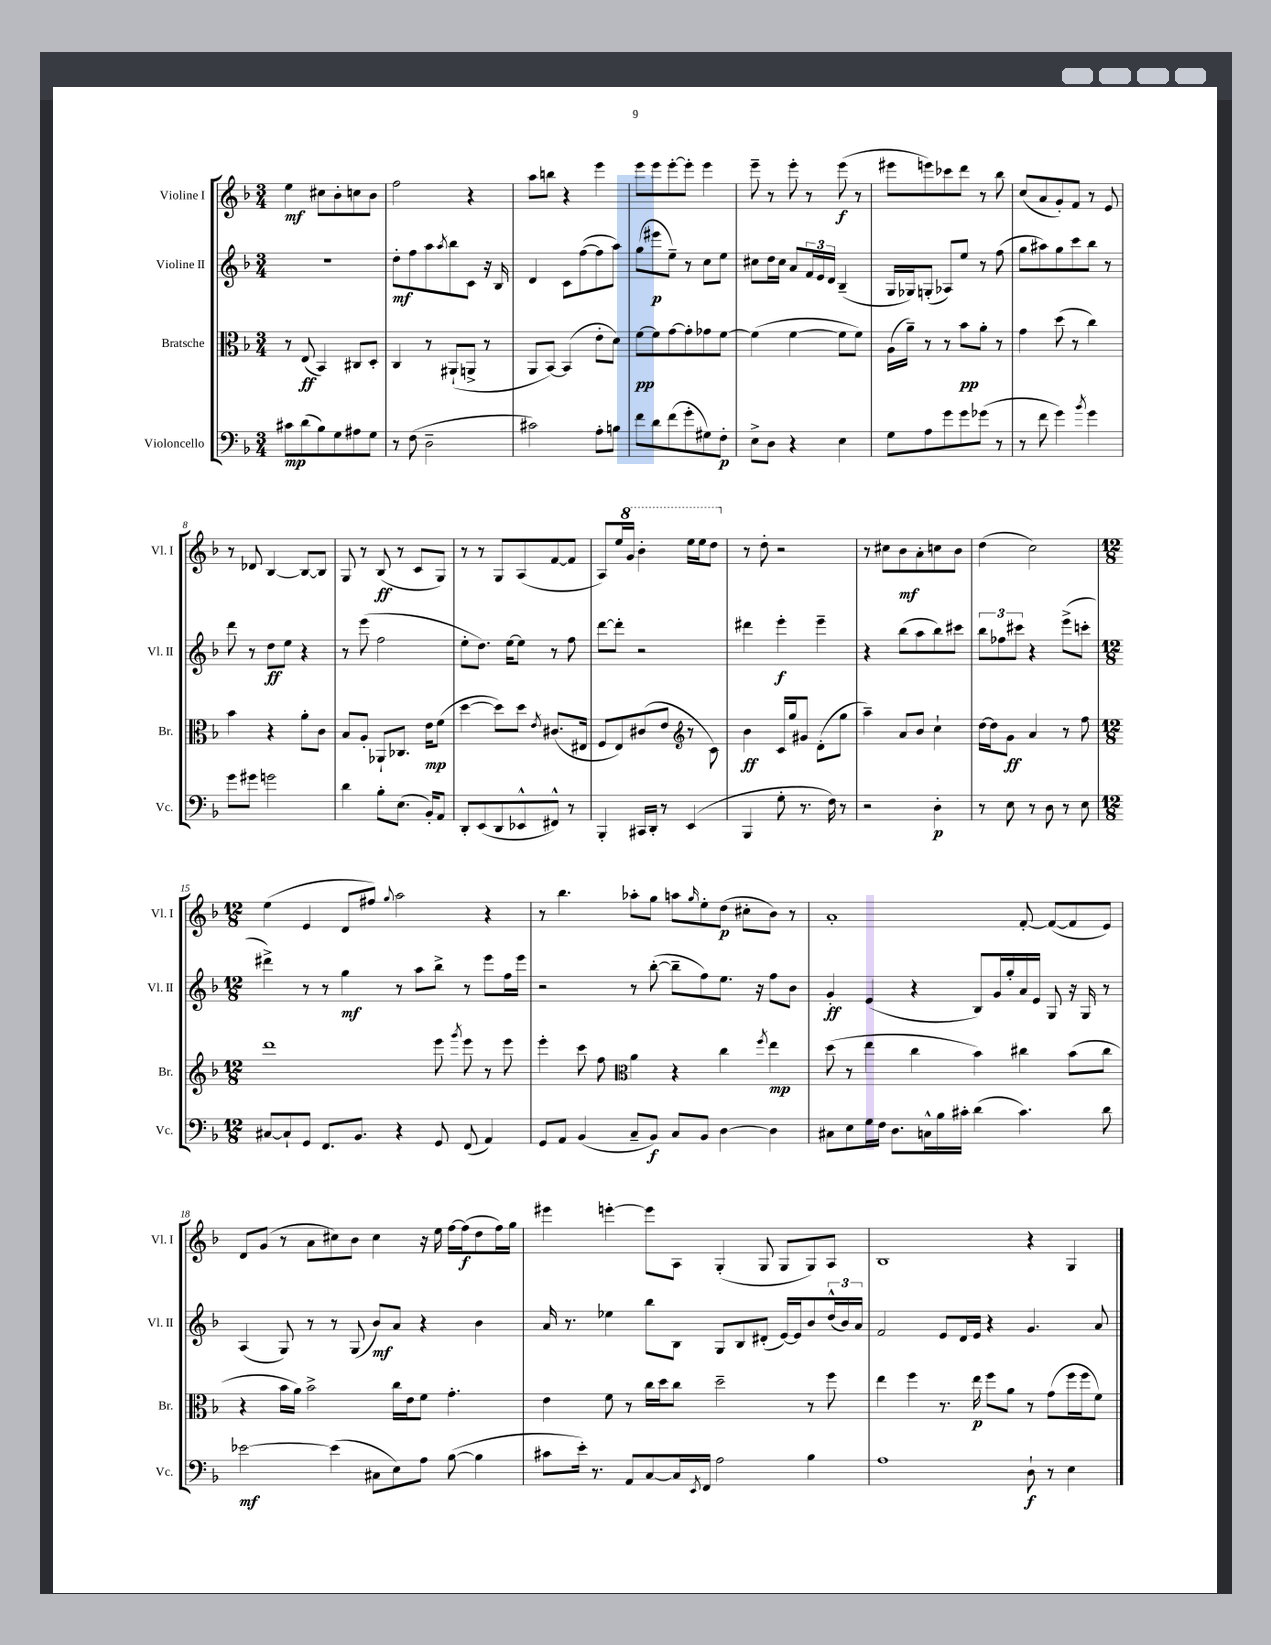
<<
\new StaffGroup <<
\new Staff = "s0" \with { instrumentName = "Violine I" shortInstrumentName = "Vl. I" } {
    \clef treble \key f \major \numericTimeSignature \time 3/4
    e''4\mf cis''8 bes'8-. c''8 bes'8 |
    f''2 r4 |
    a''8 b''8 r4 e'''4 |
    e'''8 e'''8 e'''8~-. e'''8-. e'''4 |
    e'''8-- r8 e'''8-. r8 e'''8\f( r8 |
    eis'''8 e'''8) ces'''8 d'''8 r8 bes''8 |
    c''8( a'8 g'8-.) f'8 r8 e'8 |
    r8 des'8 bes4~ bes8~ bes8 |
    g8 r8 bes8\ff( r8 c'8 g8) |
    r8 r8 g8 a8( f'8~ f'8 |
    a8) e''16 \ottava #1 g''16 bes''4-. e'''16 e'''16 d'''8 \ottava #0 |
    r8 d''8-. r2 |
    r8 cis''8 bes'8\mf a'8-. c''8 bes'8 |
    d''4( c''2) |
    \numericTimeSignature \time 12/8 e''4( e'4 d'8 fis''8) \appoggiatura { g''8 } a''2 r4 |
    r8 bes''4. aes''8-. g''8 a''8 \grace { g''16 } e''8-. d''8\p( cis''8-. bes'8) r8 |
    a'1-. f'8~-. f'8~( f'8 e'8) |
    d'8 g'8( r8 a'8 cis''8) bes'8 cis''4 r16 e''16 f''16~ f''16\f( d''8 f''16) g''16 |
    eis'''4 e'''4~-. e'''8 a8 g4-.( g8 g8 g8) a8 |
    bes1 r4 g4 \bar "|." |
}
\new Staff = "s1" \with { instrumentName = "Violine II" shortInstrumentName = "Vl. II" } {
    \clef treble \key f \major \numericTimeSignature \time 3/4
    R2. |
    d''8-.\mf f''8 a''8 \acciaccatura { a''8 } bes''8 c'8 r16 bes16 |
    d'4 c'8 f''8~( f''8 a''8) |
    g''8( eis'''8\p e''8--) r8 c''8 e''8 |
    cis''8 d''16 cis''16 a'8 \tuplet 3/2 { f'16 e'16 d'16 } bes4--( |
    g16 ges16) g8-.( aes8) e''8 r8 f''8( |
    g''8 ais''8) g''8 c'''8 bes''8 r8 |
    d'''8 r8 d''8\ff e''8 r4 |
    r8 e'''8( f''2 |
    e''8-. d''8.) e''16~ e''8 r8 f''8 |
    d'''8~ d'''8-. r2 |
    dis'''4 e'''4-.\f e'''4-- |
    r4 bes''8( a''8 bes''8) cis'''8 |
    \tuplet 3/2 { bes''8 fes''8 cis'''8 } r4 e'''8->( c'''8-. |
    \numericTimeSignature \time 12/8 dis'''4->) r8 r8 g''4\mf r8 a''8 bes''8-> r8 e'''8 f''16 e'''16 |
    r2 r8 bes''8~-.( bes''8-- f''8) e''8. r16 f''8 bes'8 |
    g'4-.\ff e'4( r4 bes8) g'16 g''16-. a'16 e'16 g8 r16 g16 r8 |
    a4( g8) r8 r8 g8( bes'8\mf) a'8 r4 bes'4 |
    a'16 r8. ees''4 bes''8 bes8 g8 bes8 dis'8-.( e'16~) e'16 bes'8 \tuplet 3/2 { d''16-^( bes'16) a'16 } |
    f'2 e'8 d'16 e'16 r4 g'4. a'8 \bar "|." |
}
\new Staff = "s2" \with { instrumentName = "Bratsche" shortInstrumentName = "Br." } {
    \clef alto \key f \major \numericTimeSignature \time 3/4
    r8 e8\ff( bes,4) cis8 d8-. |
    c4 r8 ais,8-!( a,8-> r8 |
    a,8 bes,8~) bes,4( e'8-. d'8) |
    f'8~\pp f'8 g'8~ g'8-. ges'8 f'8~ |
    f'4( f'4~ f'8 f'8) |
    a16( a'16--) r8 r8 bes'8\pp a'8-. r8 |
    g'4 d''8( r8 c''4) |
    bes'4 r4 a'8-. c'8 |
    bes8 a8-. aes,8-! ces8. e'16\mp f'8( |
    d''4~ d''8) d''8 \acciaccatura { e'8 } cis'8.( eis16 |
    f8 e8) cis'8( e'8 r8 cis'8) |
    \clef treble bes'4\ff c'16 g''16 gis'8 d'8-.( g''8 |
    a''4--) a'8 bes'8 c''4-! |
    d''16~ d''16 g'8\ff a'4 r8 f''8 |
    \numericTimeSignature \time 12/8 d'''1 e'''8 \acciaccatura { g'''8 } e'''8 r8 e'''8 |
    e'''4-. c'''8 f''8 \clef alto a'4 r4 c''4 \acciaccatura { f''8 } e''4\mp |
    d''8( r8 e''4 c''4 bes'4) cis''4 bes'8( cis''8 |
    r4 bes'16 a'16) bes'2-> c''16 e'16 f'8 g'4.-. |
    e'4 f'8 r8 c''16 d''16 c''8 d''2-- r8 f''8 |
    e''4 f''4 r8. e''16\p f''8 a'8 r8 g'8( f''16 f''16 f'8) \bar "|." |
}
\new Staff = "s3" \with { instrumentName = "Violoncello" shortInstrumentName = "Vc." } {
    \clef bass \key f \major \numericTimeSignature \time 3/4
    cis'8\mp d'8( bes8) g8 ais8 g8 |
    r8 f8( d2-- |
    cis'2) a8-. b8 |
    f'8 d'8 f'8( g'8-. gis8) f8-.\p |
    e8-> d8 r4 e4 |
    g8 a8 g'8 g'8 ges'8( r8 |
    r8 f'8 g'4) \acciaccatura { bes'8 } g'4 |
    g'8 gis'8 g'2 |
    d'4 bes8-. e8.( bes,16-.) a,8 |
    d,8-. e,8( d,8 ees,8-^ fis,8-^) r8 |
    bes,,4-. cis,16 d,16-. r8 e,4( |
    bes,,4 g8-. r8. f16) r8 |
    r2 d4-.\p |
    r8 e8 r8 d8 r8 e8 |
    \numericTimeSignature \time 12/8 cis8~ cis8-! g,8 f,8. bes,8. r4 g,8 f,8( a,4) |
    g,8 a,8 bes,4( c8-- bes,8\f) c8 bes,8 d4~ d4 |
    cis8 e8 g16 f16 d8. c16-^ bes16 cis'16-. d'4( cis'4.) d'8 |
    ees'2~\mf ees'4( cis8 e8) a8 bes8~( bes4 |
    cis'8 e'16-.) r8. a,8 c8~ c16 \acciaccatura { e,8 } f,16 a2 bes4 |
    a1 d8-!\f r8 e4 \bar "|." |
}
>>
>>
